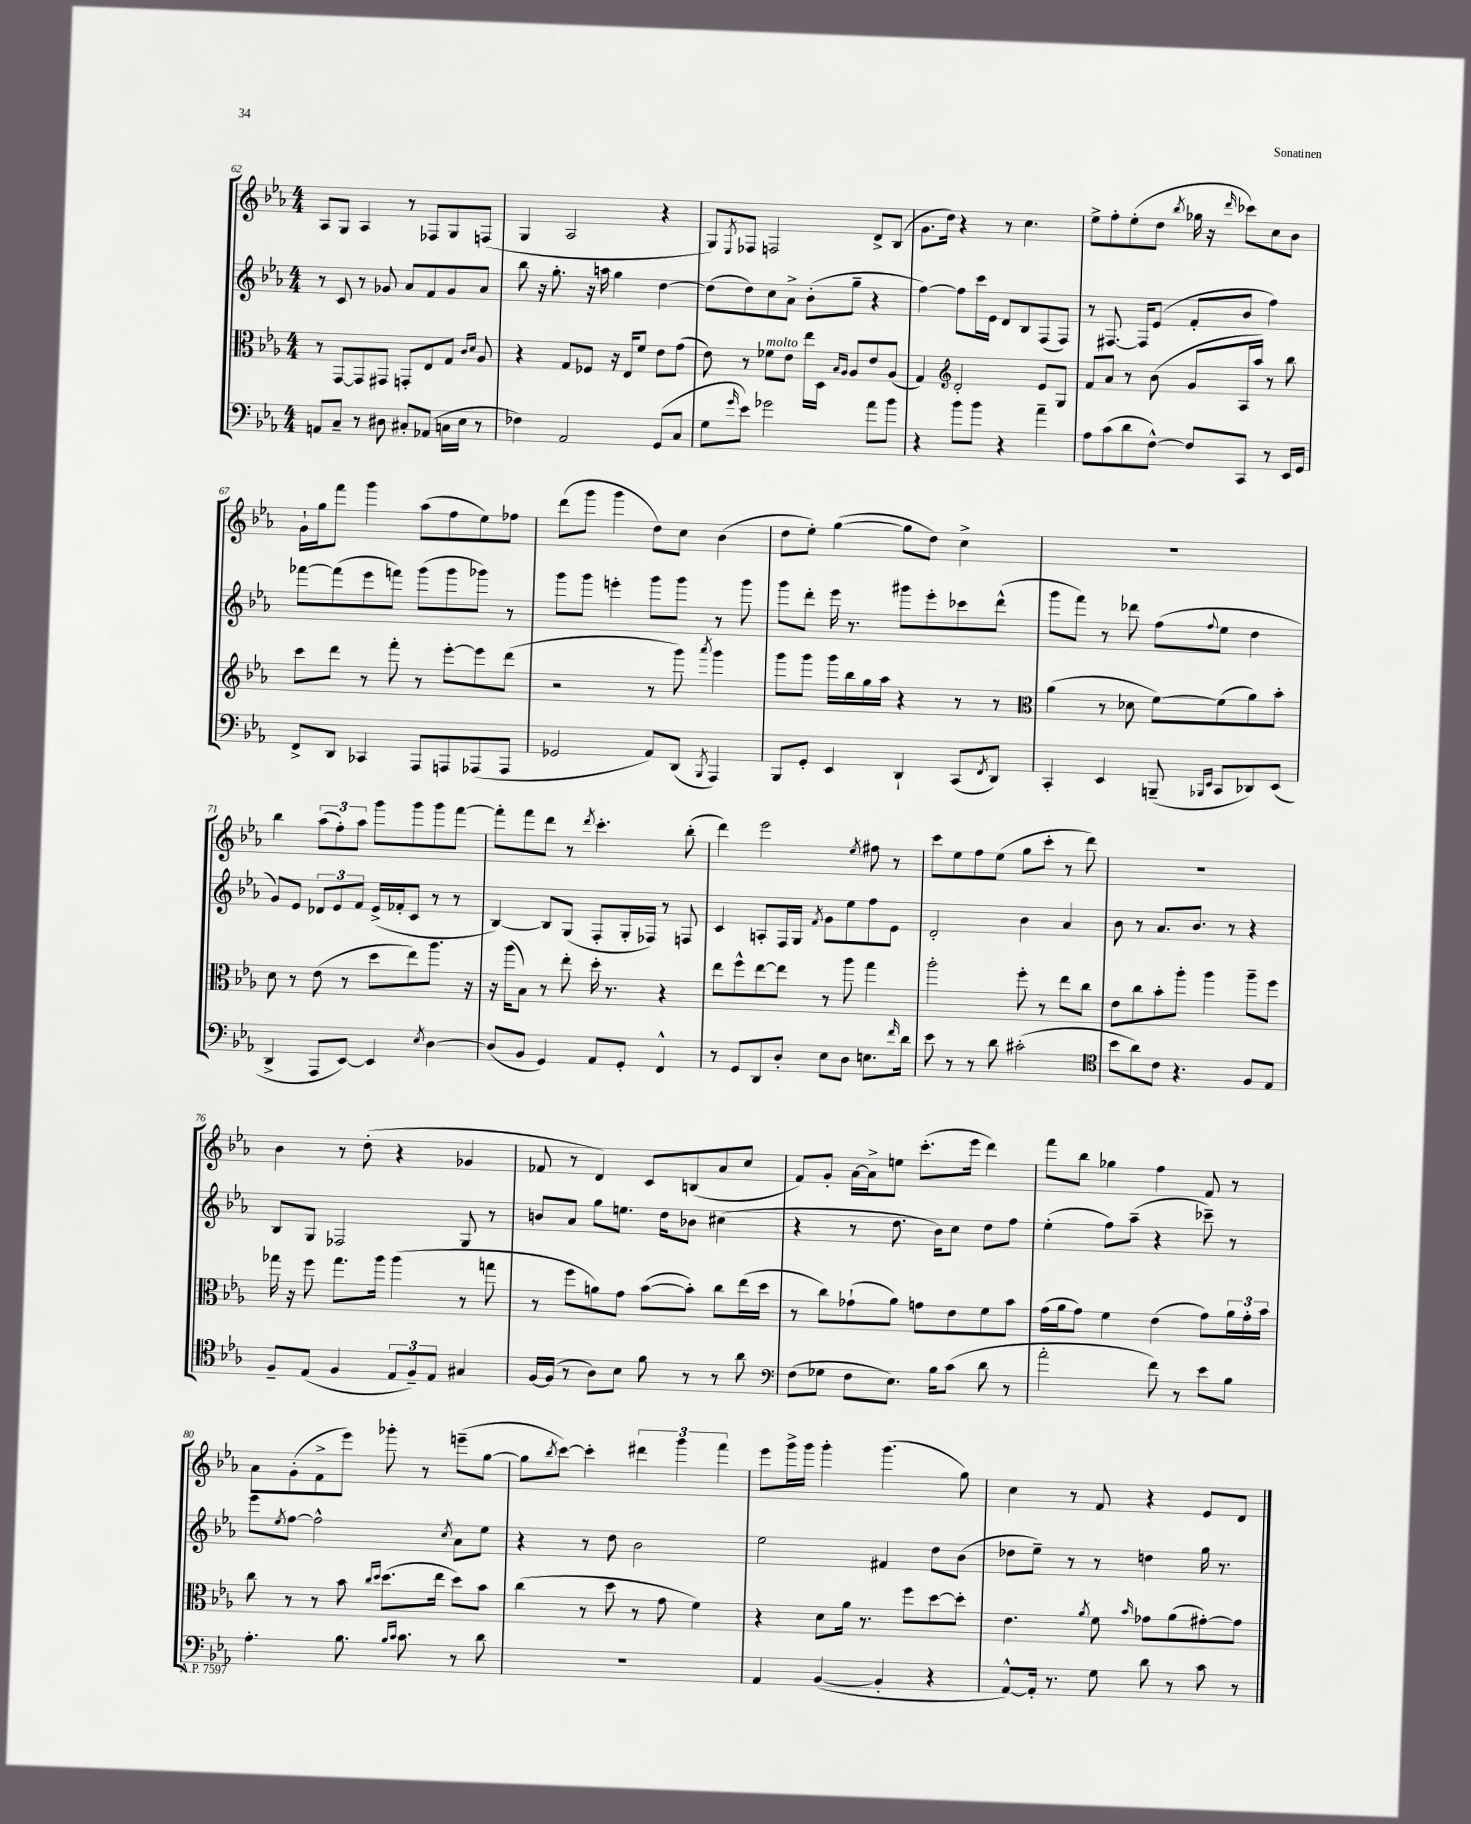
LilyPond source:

<<
\new StaffGroup <<
\new Staff = "s0" {
    \clef treble \key ees \major \numericTimeSignature \time 4/4
    aes8 g8 aes4 r8 fes8 g8 f8( |
    g4 aes2 r4 |
    g8) \acciaccatura { ees8 } fes8 f2 d'8-> bes8( |
    g'8. d''16) r4 r8 c''4. |
    ees''8-> f''8-. ees''8-.( d''8 \acciaccatura { bes''8 } ges''16 r16 \grace { d'''16 } ces'''8) c''8 bes'8 |
    g'16-! g''16 f'''8 g'''4 aes''8( f''8 ees''8) fes''8 |
    d'''8( g'''8 g'''4 d''8) c''8 bes'4( |
    d''8 ees''8-.) g''4~( g''8 d''8) c''4-> |
    R1 |
    bes''4 \tuplet 3/2 { aes''8( f''8-.) aes''8 } g'''8 g'''8 g'''8 f'''8~ |
    f'''8-. f'''8 d'''8 r8 \acciaccatura { d'''8 } c'''4.-. bes''8-.( |
    d'''4) ees'''2 \acciaccatura { ees''8 } fis''8 r8 |
    c'''8 ees''8 f''8 ees''8( g''8 c'''8-. r8 d'''8) |
    R1 |
    bes'4 r8 d''8-.( r4 ges'4 |
    fes'8 r8 d'4) c'8 b8( aes'8 c''8 |
    f'8) g'8-. aes'16~ aes'16-> e''8 c'''8.-.( ees'''16 d'''4) |
    f'''8 bes''8 ges''4 f''4 f'8 r8 |
    aes'8 g'8-.( f'8-> ees'''8) ges'''8-. r8 e'''8--( g''8~ |
    g''8 \acciaccatura { bes''8 } c'''8~) c'''4-. \tuplet 3/2 { dis'''4 g'''4 f'''4 } |
    ees'''8 g'''16-> g'''16 g'''4-. g'''4.( g''8) |
    c''4 r8 f'8 r4 ees'8 d'8 \bar "|." |
}
\new Staff = "s1" {
    \clef treble \key ees \major \numericTimeSignature \time 4/4
    r8 c'8 r8 ges'8 aes'8 f'8 ges'8 aes'8 |
    bes''8 r16 g''8.-. r16 a''16 g''4 d''4~ |
    d''8( d''8) c''8 aes'8-> bes'8-.( g''8-- r4 |
    f''4~) f''8 c'''16 ees'16 d'8 bes8 f8( f8) |
    r8 fis8.~ fis16 ees'8( f'8-. bes'8 f''4) |
    fes'''8~ fes'''8( ees'''8 f'''8) g'''8( g'''8 ges'''8) r8 |
    g'''8 g'''8 e'''4-. g'''8 g'''8 r8 g'''8 |
    g'''8 d'''8-. ees'''16 r8. gis'''8 ees'''8-. ces'''8 d'''8-^( |
    g'''8 f'''8) r8 des'''8 f''8( \appoggiatura { f''8 } ees''8 d''4 |
    g'8) ees'8 \tuplet 3/2 { des'8 ees'8 f'8 } ees'16->( fes'16-. c'8 r8 r8 |
    bes4~) bes8 g8( f8-. g16-. fes16) r8 f8 |
    c'4 a8-. f16 g16 \acciaccatura { f'8 } g'8 ees''8 f''8 ees'8 |
    d'2-. bes'4 aes'4 |
    bes'8 r8 aes'8. bes'8. r8 r4 |
    bes8 g8 fes2 g8 r8 |
    b'8 aes'8 g''8 e''8. d''16 bes'8 cis''4( |
    r4 r8 d''8. bes'16) c''8 d''8 f''8 |
    ees''4-.( f''8) aes''8--( r4 ces'''8--) r8 |
    ees'''8 \acciaccatura { ees''8 } f''8~ f''2-^ \acciaccatura { c''8 } aes'8 ees''8 |
    r4 r8 d''8 bes'2 |
    ees''2 fis'4 d''8 bes'8( |
    des''8 ees''8--) r8 r8 d''4 g''16 r8. \bar "|." |
}
\new Staff = "s2" {
    \clef alto \key ees \major \numericTimeSignature \time 4/4
    r8 g,8~ g,8 gis,8 g,8-. ees8 g8 \grace { c'16 d'16 } aes8 |
    r4 g8 fes8 r16 ees16 f'8 ees'8 g'8( |
    ees'8) r8 fes'8^\markup { \italic "molto" } ees'8 ees''16 d16 \grace { bes16 aes16 } aes8 ees'8 aes8( |
    g4) \clef treble d'2-. ees'8 g8 |
    f'8 aes'8 r8 bes'8( g'8 aes16 aes''16) r8 bes''8 |
    c'''8 d'''8 r8 f'''8-. r8 ees'''8~-. ees'''8 d'''8( |
    r2 r8 g'''8) \acciaccatura { aes'''8 } g'''4 |
    g'''8 g'''8 g'''16 bes''16 g''16 aes''16 r4 r8 r8 |
    \clef alto aes'4( r8 des'8 f'8~) f'8( aes'8) bes'8-. |
    d'8 r8 ees'8( r8 d''8 ees''8) aes''8. r16 |
    r16 aes''16( bes8) r8 ees''8-. d''16-. r8. r4 |
    ees''8 f''8-^ ees''8~ ees''8 r8 aes''8 g''4 |
    aes''2-. f''8-. r8 ees''8 c''8 |
    ees'8 c''8 bes'8-. aes''8-. aes''4 aes''8-- f''8 |
    ges''16 r16 f''8 ges''8. aes''16 aes''4( r8 g''8 |
    r8 f''8 a'8) g'8 bes'8~( bes'8-.) c''8 ees''16( d''16 |
    r8 c''8) ges'8-!( aes'8) g'8 ees'8 f'8 bes'8 |
    g'16( aes'16 g'8) f'4 ees'4( g'8) \tuplet 3/2 { aes'16 g'16-. bes'16 } |
    c''8 r8 r8 bes'8 \grace { c''16 d''16 } d''8.( ees''16 d''8) bes'8 |
    c''4( r8 d''8 r8 g'8 f'4) |
    r4 d'8 aes'16 r8. f''8 d''8~ d''8-. |
    ees'4. \acciaccatura { aes'8 } f'8 \grace { bes'16 } ges'8 aes'8( gis'8~-.) gis'8 \bar "|." |
}
\new Staff = "s3" {
    \clef bass \key ees \major \numericTimeSignature \time 4/4
    a,8 c8-- r8 dis8 cis8-. aes,8( c16 ees16 r8 |
    fes4) aes,2 g,8( c8 |
    g8 \grace { g'16 } ees'8) ges'2 aes'8 bes'8 |
    r4 bes'8 bes'8 r4 aes'4-- |
    aes8 c'8( d'8 f8~-^) f8 c,8 r8 ees,16 g,16 |
    f,8-> d,8 ces,4 aes,,8 a,,8 aes,,8( aes,,8 |
    ges,2 aes,8) d,8( \acciaccatura { bes,,8 } aes,,4) |
    bes,,8 g,8-. ees,4 d,4-! c,8( \acciaccatura { f,8 } d,8) |
    c,4-. ees,4 b,,8--( \grace { bes,,16 ees,16 } c,8 des,8) ees,8( |
    d,4-> aes,,8 ees,8~) ees,4 \acciaccatura { ees8 } d4~ |
    d8( bes,8 g,4) aes,8 g,8-. f,4-^ |
    r8 g,8 d,8 d8-. ees8 d8 e8. \grace { f'16 } d'16 |
    ees'8 r8 r8 d'8 cis'2-.( |
    \clef tenor bes'8 aes'8) c'8 r4. f8 ees8 |
    f8-- ees8( f4 \tuplet 3/2 { ees8 f8--) ees8 } gis4 |
    f16~ f16( r8 aes8) bes8 f'8 r8 r8 aes'8 |
    \clef bass f8( ges8 f8 ees8.) bes16 c'8( d'8 r8 |
    aes'2-. f'8) r8 ees'8 bes8 |
    aes4.-. bes8. \grace { bes16 c'16 } c'8. r8 d'8 |
    R1 |
    aes,4 bes,4~( bes,4-. r4 |
    aes,8~-^) aes,16-. r8. g8 d'8 r8 c'8 r8 \bar "|." |
}
>>
>>
\layout { \context { \Score currentBarNumber = #62 } }
